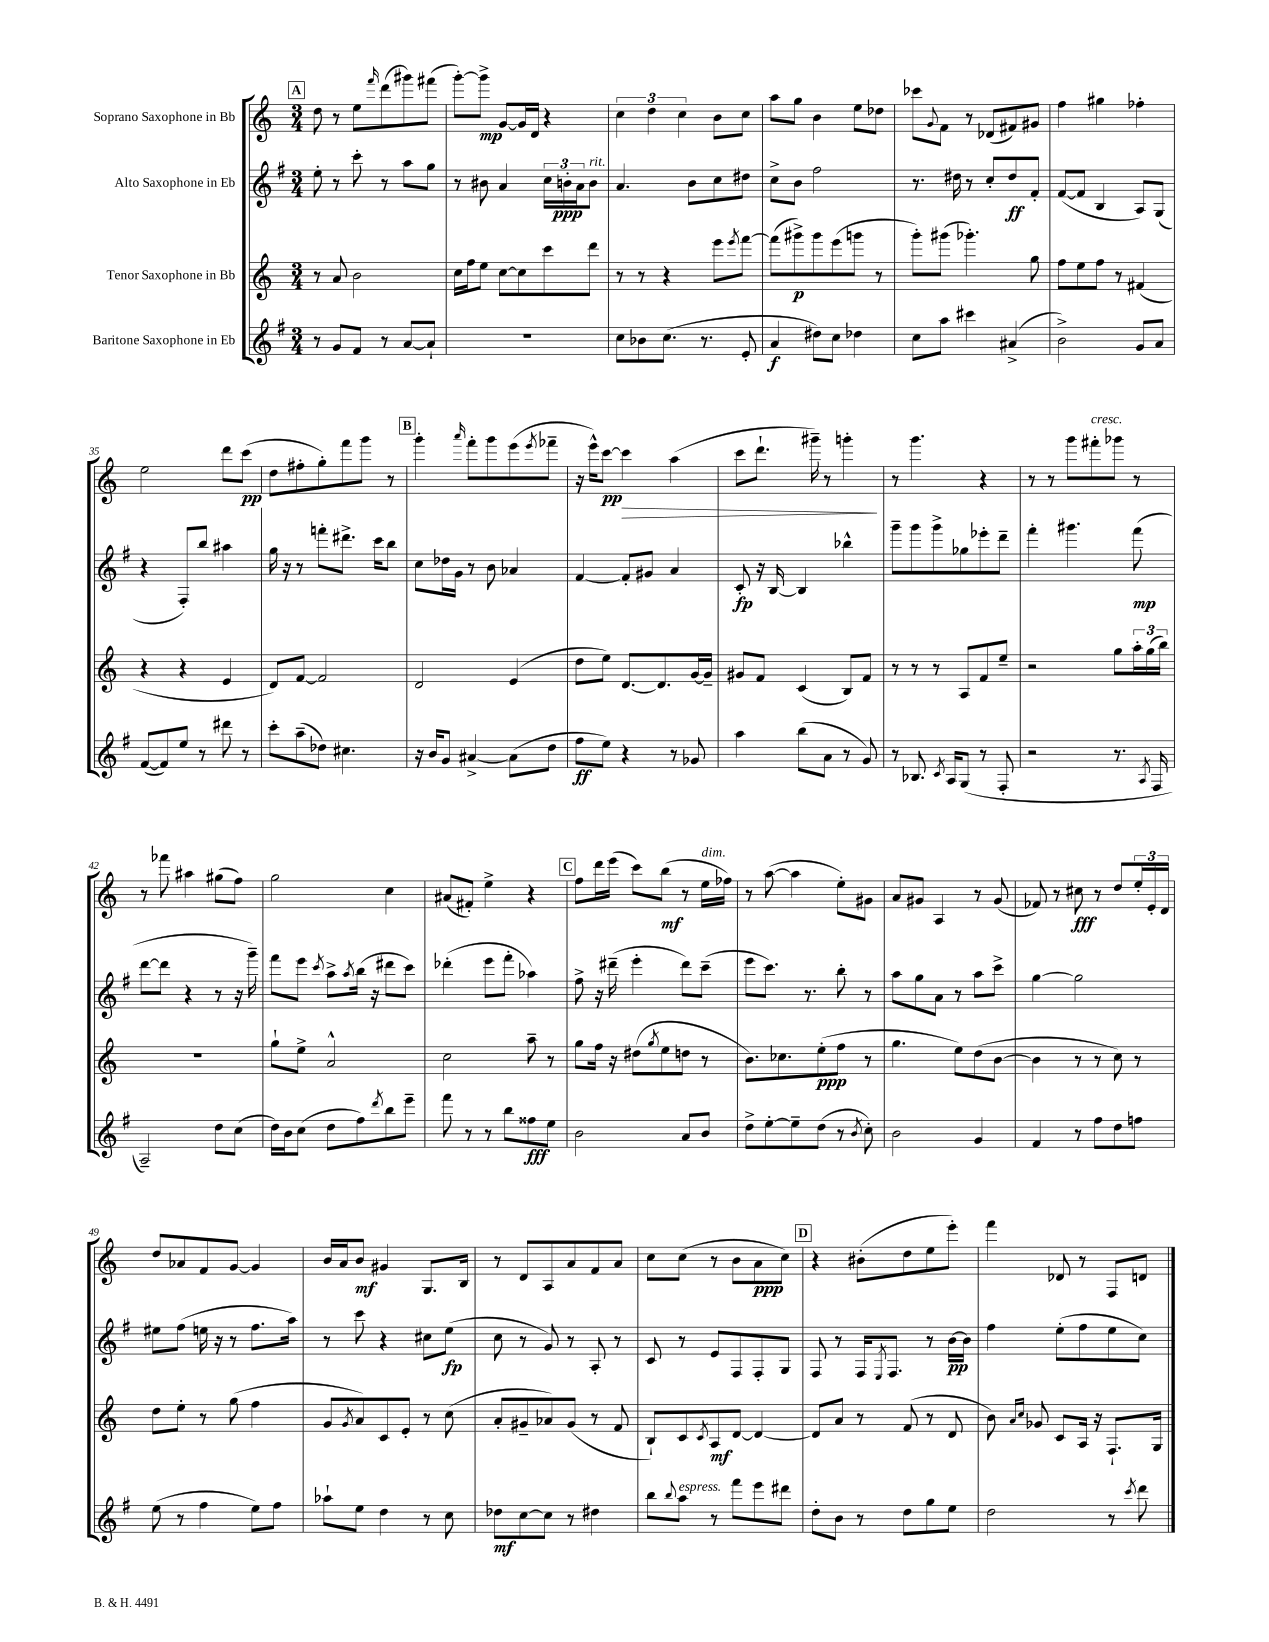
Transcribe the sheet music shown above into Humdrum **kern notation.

**kern	**kern	**kern	**kern
*staff4	*staff3	*staff2	*staff1
*clefG2	*clefG2	*clefG2	*clefG2
*k[f#]	*k[]	*k[f#]	*k[]
*M3/4	*M3/4	*M3/4	*M3/4
8r	8r	8ee'\	8dd\
8g/L	8a/	8r	8r
8f#/J	2b\	8ccc'\	8ee\L
.	.	.	16qqfff/
8r	.	8r	(8ddd\
[8a/L	.	8aa\L	8ggg#\)
8a`/]J	.	8gg\J	(8fff#\J
=	=	=	=
2.r	16cc\LL	8r	[8ggg'\L)
.	16ff\J	.	.
.	8ee\J	8b#\	8ggg^\]J
.	[8cc\L	4a/	[8g/L
.	8cc\]	.	16g/]L
.	.	.	16d/JJ
.	8ccc\	24cc\LL	4r
.	.	24b'\	.
.	.	24a\J	.
.	8ddd\J	8b\J	.
=	=	=	=
8cc\L	8r	4.a/	6cc\
8b-\	8r	.	.
.	.	.	6dd\
(8.cc\J	4r	.	.
.	.	.	6cc\
.	.	8b\L	.
8.r	.	.	.
.	8eee\L	8cc\	8b\L
.	8qeee/	.	.
8e'/	[8fff\J	8dd#\J	8cc\J
=	=	=	=
4a/	(8fff\]L	8cc^\L	8aa\L
.	8ggg#^\)	8b\J	8gg\J
8dd#\L)	8ggg#\	2ff#\	4b\
8cc\J	(8eee\	.	.
4dd-\	8ggg\J	.	8ee\L
.	8r	.	8dd-\J
=	=	=	=
8cc\L	8ggg'\L)	8.r	8ccc-\L
.	.	.	8qqg/
8aa\J	(8ggg#\J	.	8f\J
.	.	16dd#\	.
4ccc#\	4.ggg-'\)	8r	8r
.	.	8cc'/L	(8d-/L
(4a#^/	.	8dd#/	8f#/)
.	8gg\	8f#'/J	8g#/J
=	=	=	=
2b^\)	8ff\L	([8f#/L	4ff\
.	8ee\	8f#/]J	.
.	8ff\J	4B/	4gg#\
.	8r	.	.
8g/L	(4f#/	8A/L)	4ff-'\
8a/J	.	(8G/J	.
=	=	=	=
([8f#/L	4r	4r	2ee\
8f#/])	.	.	.
8ee/J	4r	8F#'/L)	.
8r	.	8bb/J	.
8ddd#\	4e/	4aa#\	8ddd\L
8r	.	.	(8ccc\J
=	=	=	=
8ccc'\L	8d/L)	16gg\	8dd\L
.	.	16r	.
(8aa~\	[8f/J	8r	8ff#'\
8dd-\J)	2f/]	8fff'\L	8gg'\)
4.cc#\	.	8.ddd#^\J	8fff\
.	.	.	8ggg\J
.	.	16ccc\LK	.
.	.	8bb\J	8r
=	=	=	=
16r	2d/	8cc\L	4ggg'\
16b/LK	.	.	.
8g/J	.	16dd-\L	.
.	.	16g\JJ	.
.	.	.	16qqaaa/
[4a#^/	.	8r	8fff'\L
.	.	8b\	8ggg\
(8a#\]L	(4e/	4a-/	(8eee\
.	.	.	8qeee/
8dd\J	.	.	8fff-~\J
=	=	=	=
8ff#\L	8dd\L	[4f#/	16r
.	.	.	16eee^^\LK)
8ee\J)	8ee\J)	.	[8ccc\J
4r	[8.d/L	8f#'/]L	4ccc\]
.	.	8g#/J	.
.	8.d/]	.	.
8r	.	4a/	(4aa\
8g-/	[16g/L	.	.
.	16g~/]JJ	.	.
=	=	=	=
4aa\	8g#/L	8c'/	8ccc\L
.	8f/J	16r	8.ddd`\J
.	.	[16B/	.
(8bb\L	(4c/	4B/]	.
.	.	.	16ggg#~\)
8a\J	.	.	8r
8r	8B/L)	4bb-^^\	4ggg'\
8g/)	8f/J	.	.
=	=	=	=
8r	8r	8ggg~\L	8r
8.B-/	8r	8ggg\	4.ggg\
.	8r	8ggg^\	.
8qc/	.	.	.
16A/LK	.	.	.
(8G/J	8A/L	8gg-\	.
8r	8f/	8eee-'\	4r
8F#'/	8ee~/J	8ddd~\J	.
=	=	=	=
2r	2r	4fff#'\	8r
.	.	.	8r
.	.	4.ggg#\	8ggg\L
.	.	.	8fff#'\
8.r	8gg\L	.	8ggg-\J
.	24aa'\L	(8fff#\	8r
.	(24gg\	.	.
8qA/	.	.	.
16F#/	.	.	.
.	24bb\JJ)	.	.
=	=	=	=
2A~/)	2.r	[8ddd\L	8r
.	.	8ddd\]J	8fff-\
.	.	4r	4aa#\
8dd\L	.	8r	(8gg#\L
(8cc\J	.	16r	8ff\J)
.	.	16ggg~\)	.
=	=	=	=
16dd\LL)	8gg`\L	8fff#\L	2gg\
16b\J	.	.	.
(8cc\J	8ee^\J	8eee\J	.
.	.	8qccc/	.
8dd\L	2a^^/	8aa^\L	.
.	.	8qaa/	.
8ff#\)	.	(16bb\Jk	.
.	.	16r	.
8qddd/	.	.	.
8bb\	.	8ddd#\L	4cc\
8eee~\J	.	8ccc\J)	.
=	=	=	=
8fff#\	2cc\	(4ddd-'\	(8a#/L
8r	.	.	8f#'/J)
8r	.	8eee\L	4ee^\
8bb\L	.	8fff#'\J	.
8ff##\	8aa~\	4aa-\)	4r
8ee\J	8r	.	.
=	=	=	=
2b\	8gg\L	8ff#^\	8ff\L
.	16ff\Jk	16r	16ddd\L
.	16r	(16ddd#~\	(16eee\JJ
.	(8dd#\L	4eee'\	8ccc\L)
.	8qgg/	.	.
.	8ee\	.	(8bb\J
8a/L	8dd\J	8ddd#\L)	8r
8b/J	8r	(8ccc~\J	16ee\LL
.	.	.	16ff-\JJ)
=	=	=	=
8dd^\L	8.b\L)	8eee\L	8r
[8ee'\	.	8.ccc\J)	([8aa\
.	8.cc-\	.	.
8ee~\]	.	.	4aa\]
.	.	8.r	.
(8dd\J	(8ee'\	.	.
8r	8ff\J	8bb'\	8ee'\L)
8qb/	.	.	.
8cc'\)	8r	8r	8g#\J
=	=	=	=
2b\	4.gg\	8aa\L	8a/L
.	.	8gg\	8g#/J
.	.	8a\J	4A/
.	8ee\L)	8r	.
4g/	(8dd\	8aa\L	8r
.	[8b\J	8ccc^\J	(8g#/
=	=	=	=
4f#/	4b\]	[4gg\	8f-/)
.	.	.	8r
8r	8r	2gg\]	8cc#\
8ff#\L	8r	.	8r
8dd\	8cc\)	.	8dd/L
8ff\J	8r	.	24ee'/L
.	.	.	24e'/
.	.	.	24d/JJ
=	=	=	=
(8ee\	8dd\L	8ee#\L	8dd/L
8r	8ee'\J	(8ff#\J	8a-/
4ff#\	8r	16ee\	8f/
.	.	16r	.
.	(8gg\	8r	[8g/J
8ee\L)	4ff\	8.ff#\L	4g/]
8ff#\J	.	.	.
.	.	16aa\Jk)	.
=	=	=	=
8aa-`\L	8g/L	8r	16b/LL
.	.	.	16a/J
.	8qg/	.	.
8ee\J	8a/)	8ccc\	8b/J
4dd\	8c/	4r	4g#/
.	8e'/J	.	.
8r	8r	8cc#\L	8.G/L
8cc\	(8cc\	(8ee\J	.
.	.	.	16B/Jk
=	=	=	=
8dd-\L	8a'/L	8cc\	8r
[8cc\	8g#~/	8r	8d/L
8cc\]J	8a-/)	8g/)	8A/
8r	(8g#/J	8r	8a/
4dd#\	8r	8A'/	8f/
.	8f/	8r	8a/J
=	=	=	=
8bb\L	8B`/L)	8c/	8cc\L
8qqbb/	.	.	.
8aa\J	8c/	8r	(8cc\J
.	8qc/	.	.
8r	8A/	8e/L	8r
8fff#\L	[8d/J	8F#/	8b\L
8eee\	4d/_	8F#'/	8a\
8ddd#\J	.	8G/J	8cc\J)
=	=	=	=
8dd'\L	8d/]L	8F#/	4r
8b\J	8a/J	8r	.
8r	8r	16F#/LK	(8b#'\L
.	.	8qE/	.
.	.	8.F#/J	.
8dd\L	(8f/	.	8dd\
8gg\	8r	8r	8ee\
8ee\J	8d/	[16b\LL	8eee'\J)
.	.	16b\]JJ	.
=	=	=	=
2dd\	8b\)	4ff#\	4fff\
.	16qqa/LL	.	.
.	16qqcc/JJ	.	.
.	8g-/	.	.
.	8c/L	(8ee'\L	8d-/
.	16A/Jk	8ff#\	8r
.	16r	.	.
8r	8.F`/L	8ee\	8F/L
8qccc/	.	.	.
8ddd\	.	8cc\J)	8d/J
.	16G/Jk	.	.
==	==	==	==
*-	*-	*-	*-
